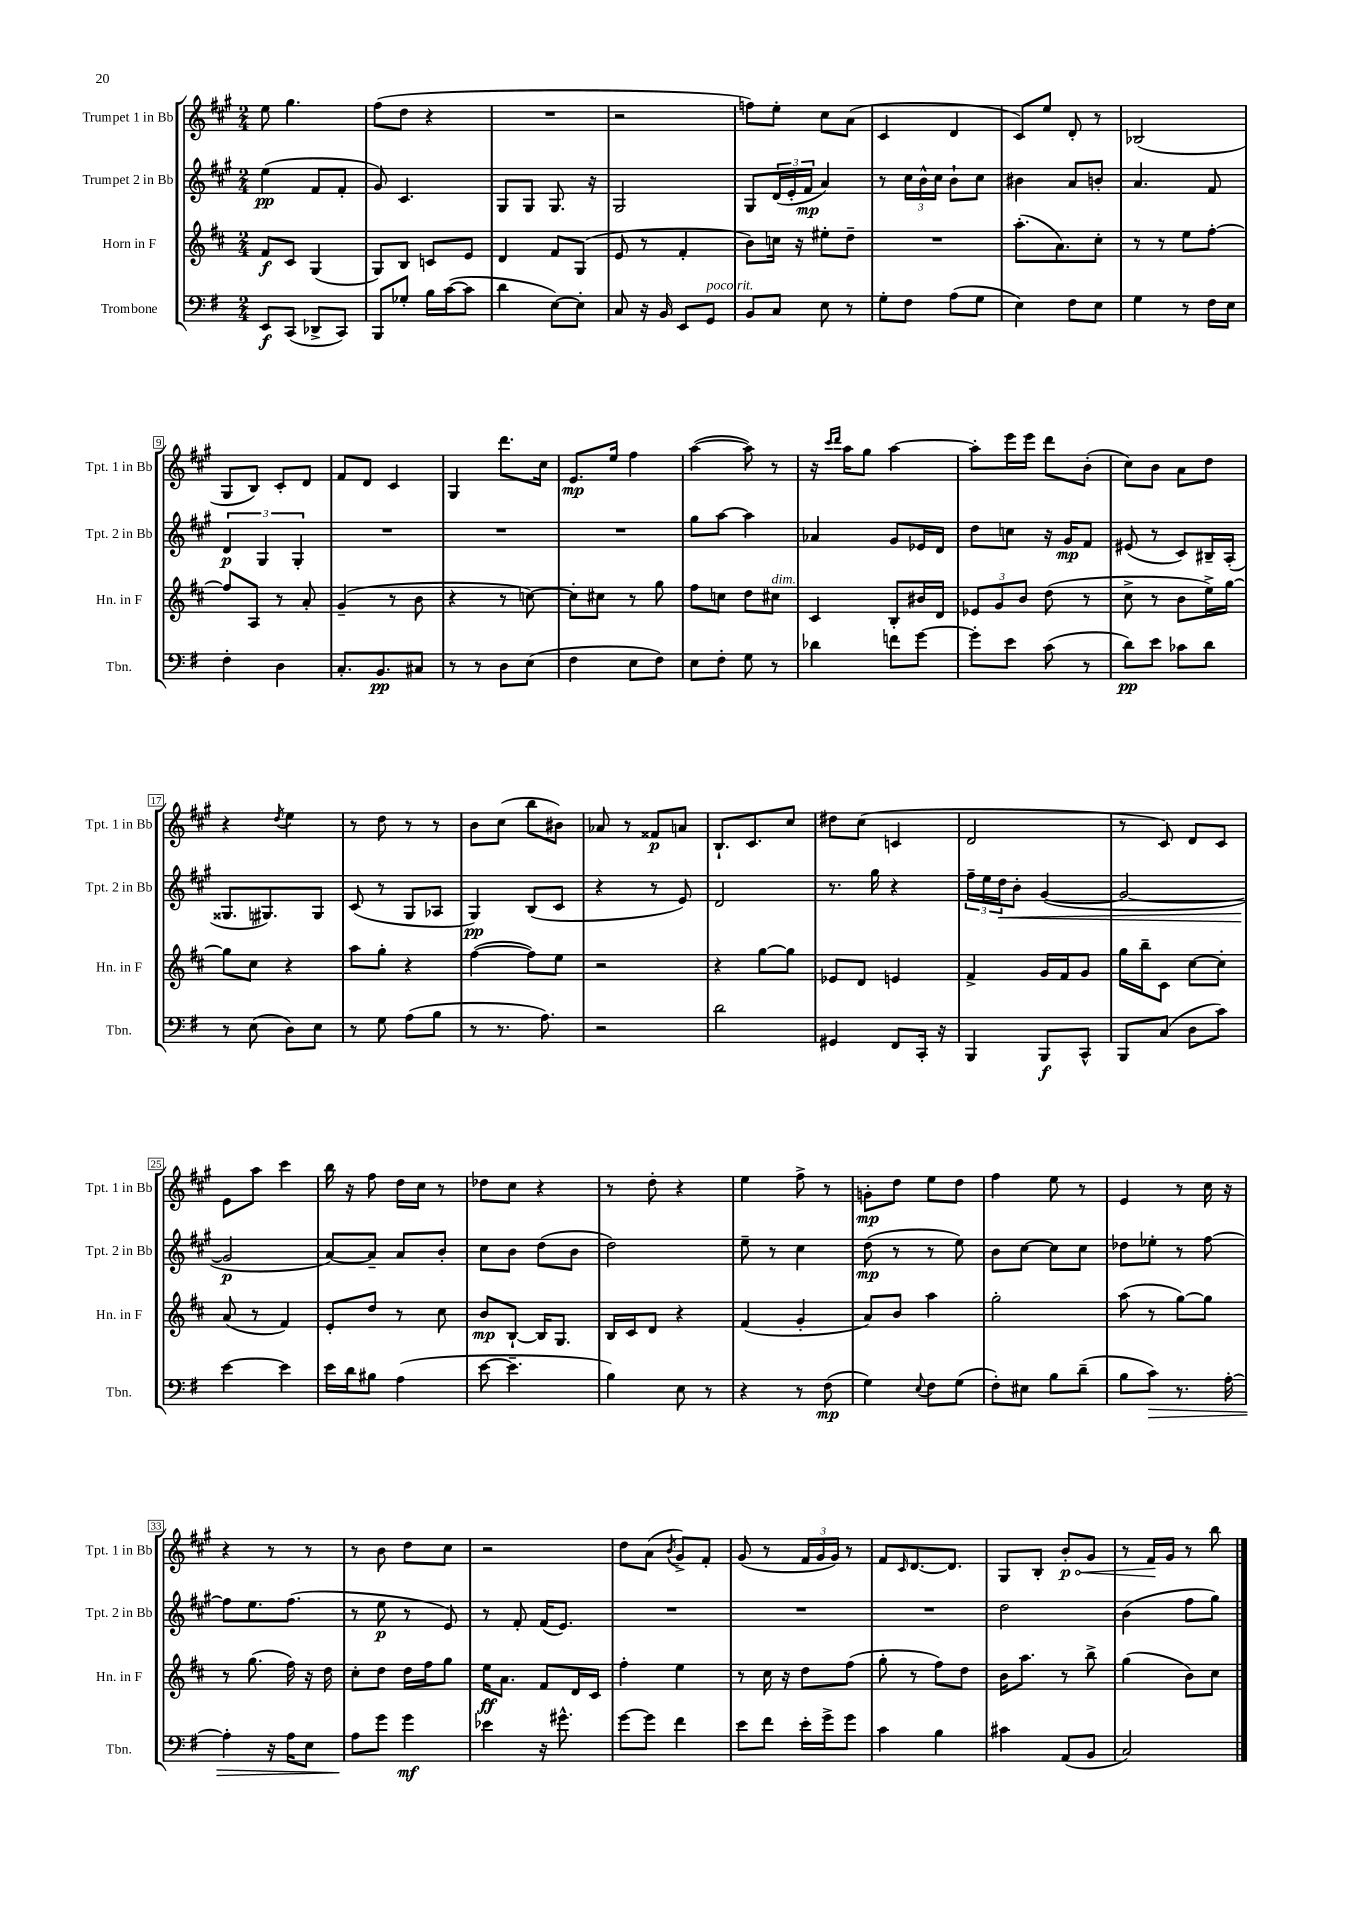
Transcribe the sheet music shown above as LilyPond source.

<<
\new StaffGroup <<
\new Staff = "s0" \with { instrumentName = "Trumpet 1 in Bb" shortInstrumentName = "Tpt. 1 in Bb" } {
    \clef treble \key a \major \numericTimeSignature \time 2/4
    e''8 gis''4. |
    fis''8( d''8 r4 |
    R2 |
    r2 |
    f''8) e''8-. cis''8 a'8( |
    cis'4 d'4 |
    cis'8) e''8 d'8-. r8 |
    bes2( |
    gis8 b8) cis'8-. d'8 |
    fis'8 d'8 cis'4 |
    gis4 d'''8. cis''16 |
    e'8.\mp e''16 fis''4 |
    a''4~( a''8) r8 |
    r16 \grace { cis'''16 d'''16 } a''16 gis''8 a''4~ |
    a''8-. e'''16 e'''16 d'''8 b'8-.( |
    cis''8) b'8 a'8 d''8 |
    r4 \acciaccatura { d''8 } e''4 |
    r8 d''8 r8 r8 |
    b'8 cis''8( b''8 bis'8) |
    aes'8 r8 fisis'8\p a'8 |
    b8.-! cis'8. cis''8 |
    dis''8 cis''8( c'4 |
    d'2 |
    r8 cis'8) d'8 cis'8 |
    e'8 a''8 cis'''4 |
    b''16 r16 fis''8 d''16 cis''16 r8 |
    des''8 cis''8 r4 |
    r8 d''8-. r4 |
    e''4 fis''8-> r8 |
    g'8-.\mp d''8 e''8 d''8 |
    fis''4 e''8 r8 |
    e'4 r8 cis''16 r16 |
    r4 r8 r8 |
    r8 b'8 d''8 cis''8 |
    r2 |
    d''8 a'8( \acciaccatura { b'8 } gis'8->) fis'8-. |
    gis'8( r8 \tuplet 3/2 { fis'16 gis'16 gis'16) } r8 |
    fis'8 \grace { cis'16 } d'8.~ d'8. |
    gis8 b8-. \once \override Hairpin.circled-tip = ##t b'8-.\p\< gis'8 |
    r8 fis'16\! gis'16 r8 b''8 \bar "|." |
}
\new Staff = "s1" \with { instrumentName = "Trumpet 2 in Bb" shortInstrumentName = "Tpt. 2 in Bb" } {
    \clef treble \key a \major \numericTimeSignature \time 2/4
    e''4\pp( fis'8 fis'8-. |
    gis'8) cis'4. |
    gis8 gis8 gis8. r16 |
    gis2 |
    gis8 \tuplet 3/2 { d'16( e'16-. fis'16\mp } a'4) |
    r8 \tuplet 3/2 { cis''16 b'16-^ cis''16 } b'8-! cis''8 |
    bis'4 a'8 b'8-. |
    a'4. fis'8 |
    \tuplet 3/2 { d'4\p gis4 gis4-. } |
    R2 |
    R2 |
    R2 |
    gis''8 a''8~ a''4 |
    aes'4 gis'8 ees'16 d'16 |
    d''8 c''8 r16 gis'16\mp fis'8 |
    eis'8( r8 cis'8) bis16-- a16-.( |
    gisis8. gis8.) gis8 |
    cis'8( r8 gis8 aes8 |
    gis4\pp) b8( cis'8 |
    r4 r8 e'8) |
    d'2 |
    r8. gis''16 r4 |
    \tuplet 3/2 { fis''16-- e''16 d''16\< } b'8-. gis'4~( |
    gis'2~ |
    gis'2\p\! |
    a'8~) a'8-- a'8 b'8-. |
    cis''8 b'8 d''8( b'8 |
    d''2) |
    e''8-- r8 cis''4 |
    d''8\mp( r8 r8 e''8) |
    b'8 cis''8~ cis''8 cis''8 |
    des''8 ees''8-. r8 fis''8~ |
    fis''8 e''8. fis''8.( |
    r8 e''8\p r8 e'8) |
    r8 fis'8-. fis'16( e'8.) |
    R2 |
    R2 |
    R2 |
    d''2 |
    b'4( fis''8 gis''8) \bar "|." |
}
\new Staff = "s2" \with { instrumentName = "Horn in F" shortInstrumentName = "Hn. in F" } {
    \clef treble \key d \major \numericTimeSignature \time 2/4
    fis'8\f cis'8 g4( |
    g8) b8 c'8 e'8 |
    d'4 fis'8 g8( |
    e'8 r8 fis'4-. |
    b'8) c''16 r16 eis''8-. d''8-- |
    R2 |
    a''8.-.( a'8.) cis''8-. |
    r8 r8 e''8 fis''8~-. |
    fis''8 a8 r8 a'8-. |
    g'4--( r8 b'8 |
    r4 r8 c''8~) |
    c''8-. cis''8 r8 g''8 |
    fis''8 c''8 d''8 cis''8^\markup { \italic "dim." } |
    cis'4 b8-. bis'16 d'16 |
    \tuplet 3/2 { ees'8 g'8 b'8 } d''8( r8 |
    cis''8-> r8 b'8 e''16->) g''16~ |
    g''8 cis''8 r4 |
    a''8 g''8-. r4 |
    fis''4~( fis''8) e''8 |
    r2 |
    r4 g''8~ g''8 |
    ees'8 d'8 e'4 |
    fis'4-> g'16 fis'16 g'8 |
    g''16 b''16-- cis'8 cis''8~ cis''8-. |
    a'8( r8 fis'4) |
    e'8-. d''8 r8 cis''8 |
    b'8\mp b8~-! b16 g8. |
    b16 cis'16 d'8 r4 |
    fis'4( g'4-. |
    a'8) b'8 a''4 |
    g''2-. |
    a''8( r8 g''8~) g''8 |
    r8 g''8.( fis''16) r16 d''16 |
    cis''8-. d''8 d''16 fis''16 g''8 |
    e''16\ff a'8. fis'8 d'16 cis'16 |
    fis''4-. e''4 |
    r8 cis''16 r16 d''8 fis''8( |
    g''8-. r8 fis''8) d''8 |
    b'16 a''8. r8 b''8-> |
    g''4( b'8) cis''8 \bar "|." |
}
\new Staff = "s3" \with { instrumentName = "Trombone" shortInstrumentName = "Tbn." } {
    \clef bass \key g \major \numericTimeSignature \time 2/4
    e,8\f c,8( des,8-> c,8) |
    b,,8 ges8-. b16 c'16~( c'8 |
    d'4 e8~) e8-. |
    c8 r16 b,16 e,8 g,8^\markup { \italic "poco rit." } |
    b,8 c8 e8 r8 |
    g8-. fis8 a8( g8 |
    e4) fis8 e8 |
    g4 r8 fis16 e16 |
    fis4-. d4 |
    c8.-. b,8.\pp cis8 |
    r8 r8 d8 e8( |
    fis4 e8 fis8) |
    e8 fis8-. g8 r8 |
    des'4 f'8 g'8~ |
    g'8-. e'8 c'8( r8 |
    d'8\pp) e'8 ces'8 d'8 |
    r8 e8( d8) e8 |
    r8 g8 a8( b8 |
    r8 r8. a8.) |
    r2 |
    d'2 |
    gis,4 fis,8 c,16-. r16 |
    b,,4 b,,8\f c,8-^ |
    b,,8 c8( d8 c'8) |
    e'4~ e'4 |
    e'16 d'16 bis8 a4( |
    e'8~ e'4.-- |
    b4) e8 r8 |
    r4 r8 fis8\mp( |
    g4) \appoggiatura { e8 } fis8 g8( |
    fis8-.) eis8 b8 d'8--( |
    b8 c'8\>) r8. a16~-. |
    a4-. r16 a16 e8 |
    a8\! g'8 g'4\mf |
    ees'4 r16 gis'8.-^ |
    g'8~ g'8 fis'4 |
    e'8 fis'8 e'16-. g'16-> g'8 |
    c'4 b4 |
    cis'4 a,8( b,8 |
    c2) \bar "|." |
}
>>
>>
\layout { \context { \Score \override BarNumber.stencil = #(make-stencil-boxer 0.1 0.3 ly:text-interface::print) } }
